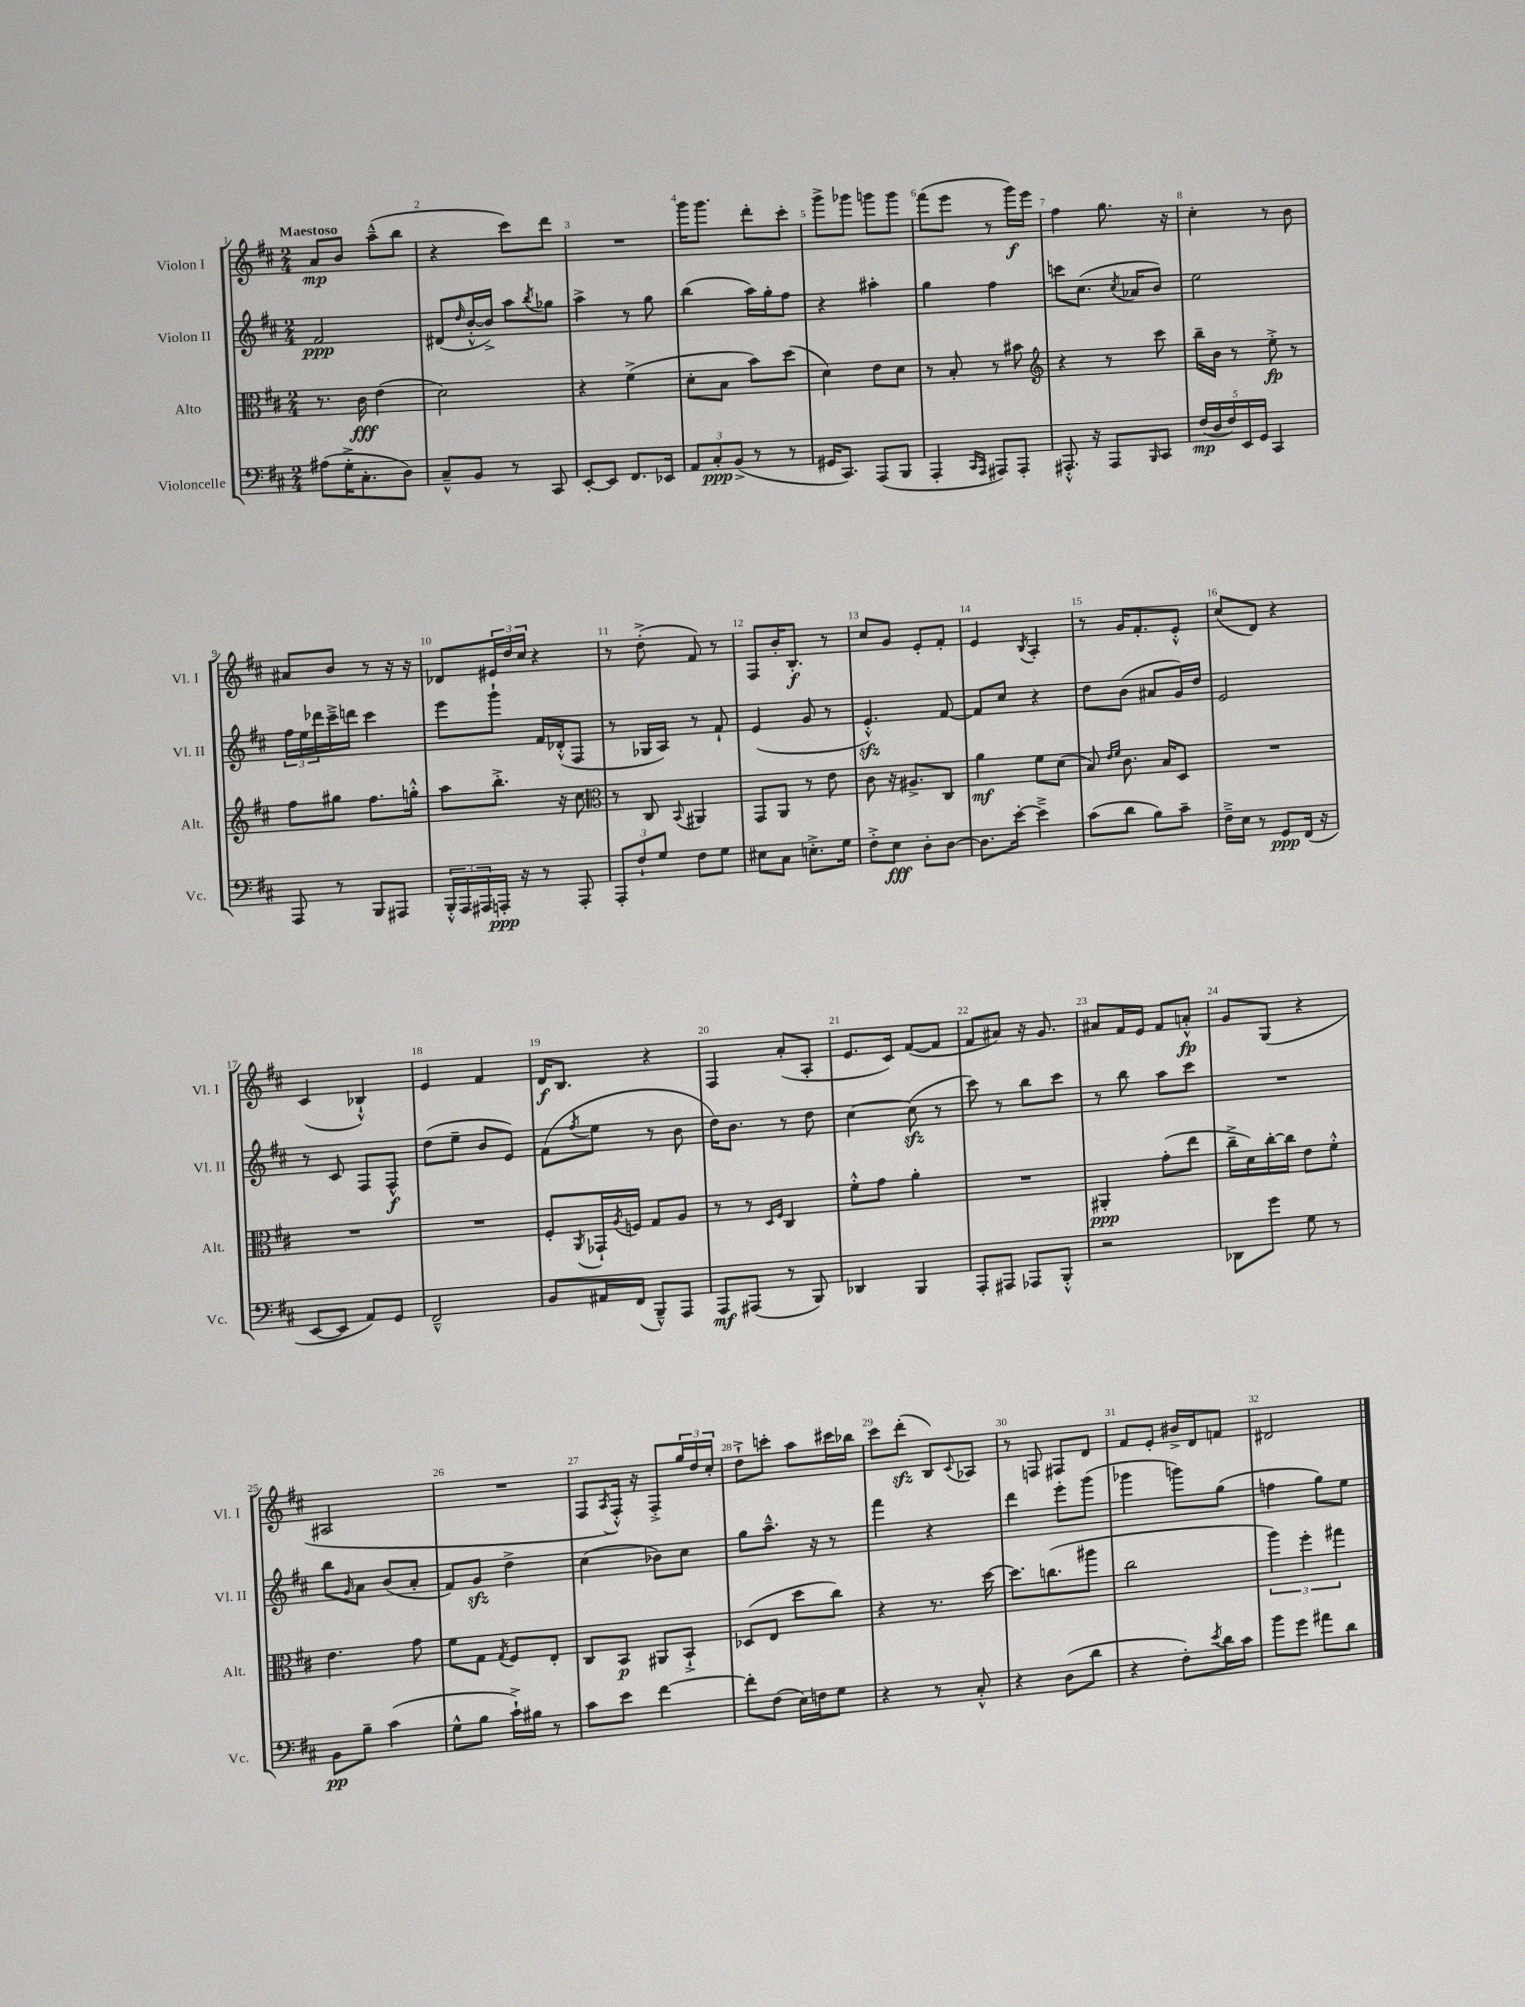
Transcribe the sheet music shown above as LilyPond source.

<<
\new StaffGroup <<
\new Staff = "s0" \with { instrumentName = "Violon I" shortInstrumentName = "Vl. I" } {
    \clef treble \key d \major \numericTimeSignature \time 2/4 \tempo "Maestoso"
    a'8\mp b'8 a''8---^( b''8 |
    r4 cis'''8) d'''8 |
    R2 |
    g'''16 g'''8. d'''8-. cis'''8-. |
    g'''8-> ges'''8 g'''8 g'''8 |
    fis'''8( e'''8 r8 g'''16\f) e'''16 |
    fis''4 g''8. r16 |
    cis''4-. r8 b'8 |
    ais'8 b'8 r8 r16 r16 |
    des'8 \tuplet 3/2 { eis'16 d''16 cis''16 } r4 |
    r8 d''8-.->( fis'8) r8 |
    fis8 b'16-. b8.-.\f r8 |
    cis''8 g'8 e'8-. fis'8-. |
    e'4 \acciaccatura { b8 } a4-. |
    r8 g'16 fis'8.-. e'8-.-^ |
    cis''8( d'8) r4 |
    cis'4( bes4-!-^) |
    e'4 fis'4 |
    d'16\f b8. r4 |
    fis4 a'8-.( a8-. |
    e'8. cis'16) fis'8~( fis'8 |
    fis'8 ais'8) r16 g'8. |
    ais'8 fis'16 e'16 fis'8 a'8-.-^\fp |
    g'8 g8( r4 |
    ais2 |
    R2 |
    fis8 \acciaccatura { a8 } fis16-.-^) r16 fis8-.-> \tuplet 3/2 { g''16 d''16 cis''16-. } |
    d''8-!-> c'''8-. a''8 cis'''16 bes''16 |
    cis'''8 d'''8-.\sfz( b8) \appoggiatura { cis'8 } aes8 |
    r8 f8 fis8 d'8 |
    fis'8 e'8-. bis'16-> d'16 f'8 |
    dis'2 \bar "|." |
}
\new Staff = "s1" \with { instrumentName = "Violon II" shortInstrumentName = "Vl. II" } {
    \clef treble \key d \major \numericTimeSignature \time 2/4
    fis'2\ppp |
    dis'8( \grace { d''16 } b'16~-.-^ b'16->) a''8 \acciaccatura { b''8 } ges''8 |
    a''4-> r8 g''8 |
    b''4( a''16) g''16-. fis''8 |
    r4 ais''4-. |
    g''4 fis''4 |
    c'''8 cis''8.( \acciaccatura { cis''8 } aes'16 b'8) |
    e''2 |
    \tuplet 3/2 { fis''16 e''16 des'''16 } cis'''16---> d'''16 cis'''4 |
    e'''8 g'''8-! fis'16 des'16-.-^( fis8 |
    r8 ges16 a16) r8 fis'8-! |
    e'4( g'8 r8 |
    e'4.-.-^\sfz) fis'8~ |
    fis'8 cis''8 r4 |
    d''8 b'8( ais'8 g'16) d''16 |
    e'2 |
    r8 cis'8 fis8 fis8-^\f |
    d''8( e''8-- b'8 e'8) |
    fis'8( \acciaccatura { fis''8 } e''8 r8 b'8 |
    d''16) b'8. r8 d''8 |
    cis''4~ cis''8\sfz( r8 |
    cis'''8) r8 b''8 cis'''8 |
    r8 b''8 a''8 cis'''8 |
    R2 |
    b''8 \grace { g'16 } a'8 b'8( a'8-. |
    fis'8) g'8\sfz d''4-> |
    cis''4( bes'8) cis''8 |
    g''8 a''8.---^ r16 r8 |
    fis'''4 r4 |
    d'''4 e'''8-. g'''8( |
    ges'''4 g'''8) g''8( |
    f''4 g''8) e''8 \bar "|." |
}
\new Staff = "s2" \with { instrumentName = "Alto" shortInstrumentName = "Alt." } {
    \clef alto \key d \major \numericTimeSignature \time 2/4
    r8. cis'16\fff e'4( |
    d'2) |
    r4 fis'4->( |
    d'8-. b8 b'8) d''8( |
    d'4) e'8 d'8 |
    r8 b8-. r8 bis'8 |
    \clef treble r4 r8 cis'''8 |
    b''16-- b'16 r8 e''8-.->\fp r8 |
    fis''8 gis''8 fis''8. g''16-.-^ |
    a''8 b''8.-.-> r16 cis''8 |
    \clef alto r8 cis8 \appoggiatura { b,8 } ais,4 |
    g,8 a,8 r8 e'8 |
    cis'8 r16 ais8.-> cis8 |
    a'4\mf fis'8 d'8( |
    b8) \grace { e'16 fis'16 } cis'8. b16 d8 |
    R2 |
    R2 |
    R2 |
    fis8-. \acciaccatura { a,8 } ges,16-! \acciaccatura { a8 } f16 g8 a8 |
    r8 r8 \grace { d16 fis16 } cis4 |
    fis'8-.-^ g'8 a'4-. |
    R2 |
    ais,4-.\ppp g'8-.( e''8 |
    cis''16---> d'16) cis''16~-. cis''16 e'8 fis'8-.-^ |
    e'4. g'8 |
    fis'8 g8 \acciaccatura { g8 } fis8 e8-. |
    cis8 b,8\p ais,8 b,8-!-> |
    des8( e8 d''8 cis''8) |
    r4 r8. d''16~ |
    d''8. c''8.( ais''8 |
    cis''2 |
    \tuplet 3/2 { a''4) fis''4-. gis''4 } \bar "|." |
}
\new Staff = "s3" \with { instrumentName = "Violoncelle" shortInstrumentName = "Vc." } {
    \clef bass \key d \major \numericTimeSignature \time 2/4
    ais8( g16-.-> cis8.-. d8) |
    cis8---^ b,8 r8 cis,8 |
    e,8~-. e,8 fis,8. ees,16 |
    \tuplet 3/2 { a,8 cis8-.\ppp b,8->( } r8 r8 |
    gis,16 cis,8.) a,,8( b,,8 |
    a,,4-. \grace { cis,16 a,,16 } ais,,8) ais,,8-. |
    ais,,8.-.-^ r16 ais,,8 \grace { b,,16 } cis,8 |
    \tuplet 5/4 { fis16\mp( d16 fis16) e,16 g,16 } cis,4 |
    a,,8 r8 b,,8 ais,,8 |
    \tuplet 3/2 { b,,16-.-^ a,,16 ais,,16 } a,,16-.\ppp r16 r8 a,,8-. |
    \tuplet 3/2 { a,,8-. fis8-! g8 } fis8 g8 |
    eis8 cis8 e8.-.-> g16 |
    fis8-.-> e8\fff d8-. d8~ |
    d8. e'16~-. e'4---> |
    cis'8( d'8 b8) cis'8-- |
    fis16---> e16 r8 g,8\ppp fis,16( r16 |
    e,8~ e,8 a,8) g,8 |
    fis,2---^ |
    b,8 ais,16 fis,16( b,,8---^) a,,8 |
    a,,8\mf ais,,8( r8 b,,8) |
    des,4 b,,4 |
    a,,8-. ais,,8 aes,,8 b,,8-.-^ |
    r2 |
    des,8 g'8 g8 r8 |
    b,8\pp b8-- cis'4( |
    g8-^ b8 cis'16-!->) bis16 r8 |
    cis'8 e'8 fis'4~ |
    fis'8-. fis8( e16) f16 g8 |
    r4 r8 cis8-.-^ |
    r4 d8( d'8 |
    r4 fis8-.) \acciaccatura { e'8 } d'16 cis'16 |
    b'8 g'8 ais'8 d'8 \bar "|." |
}
>>
>>
\layout { \context { \Score \override BarNumber.break-visibility = ##(#f #t #t) barNumberVisibility = #all-bar-numbers-visible } }
